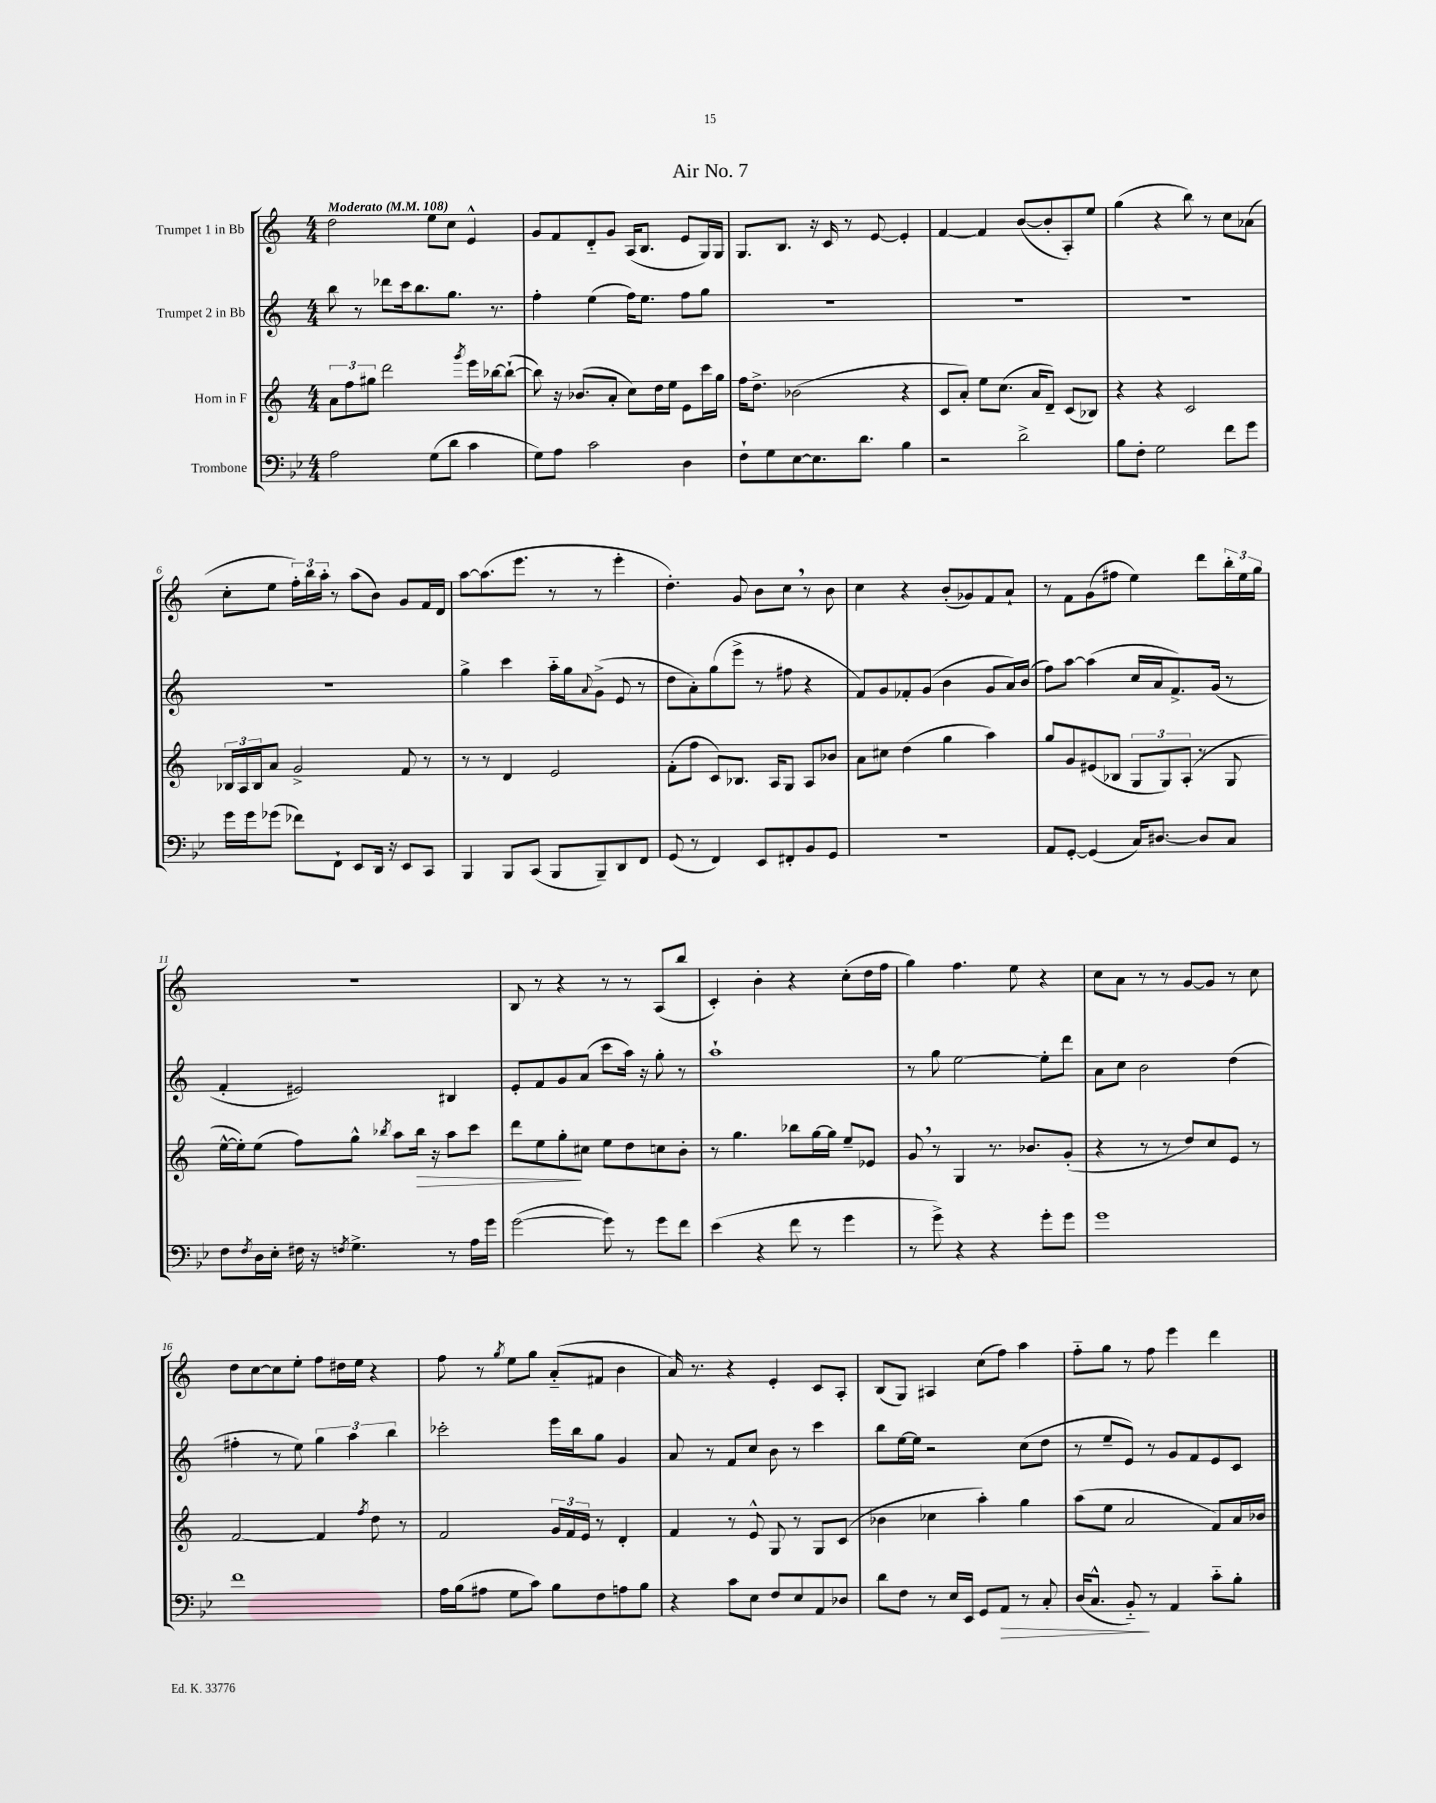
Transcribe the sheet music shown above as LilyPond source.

\header { title = "Air No. 7" }
<<
\new StaffGroup <<
\new Staff = "s0" \with { instrumentName = "Trumpet 1 in Bb" } {
    \clef treble \key c \major \numericTimeSignature \time 4/4 \tempo "Moderato" 4 = 108
    d''2 e''8 c''8 e'4-^ |
    g'8 f'8 d'8-_ g'8 a16( b8. e'8 g16) g16 |
    g8. b8. r16 c'16 r8 e'8~ e'4-. |
    f'4~ f'4 b'8~( b'8-. a8-.) e''8 |
    g''4( r4 b''8) r8 c''8 aes'8( |
    c''8-. e''8 \tuplet 3/2 { f''16-.) b''16 a''16-. } r8 a''8( b'8) g'8 f'16 d'16 |
    a''8~ a''8.( e'''8. r8 r8 e'''4-. |
    d''4.-.) g'8 b'8 c''8 \breathe r8 b'8 |
    c''4 r4 b'8-.( ges'8) f'8 a'8-! |
    r8 f'8 g'8( fis''8 e''4) d'''8 \tuplet 3/2 { b''16-. e''16 g''16 } |
    r1 |
    b8 r8 r4 r8 r8 a8( b''8 |
    c'4-.) b'4-. r4 c''8-.( d''16 f''16 |
    g''4) f''4. e''8 r4 |
    c''8 a'8 r8 r8 g'8~ g'8 r8 c''8 |
    d''8 c''8~ c''8 e''8-. f''8 dis''16 e''16 r4 |
    f''8 r8 \acciaccatura { g''8 } e''8 g''8 a'8-_( fis'8 b'4 |
    a'16) r8. r4 e'4-. c'8 a8-. |
    b8( g8) ais4 c''8( f''8) a''4 |
    f''8-_ g''8 r8 f''8 e'''4 d'''4 \bar "|." |
}
\new Staff = "s1" \with { instrumentName = "Trumpet 2 in Bb" } {
    \clef treble \key c \major \numericTimeSignature \time 4/4
    b''8 r8 des'''8 c'''16 b''8. g''8. r8. |
    f''4-. e''4( f''16) e''8. f''8 g''8 |
    R1 |
    R1 |
    R1 |
    R1 |
    g''4-> c'''4 a''16-_ g''16 \appoggiatura { a'8 } g'8->( e'8 r8 |
    d''8 a'8-.) g''8( e'''8-> r8 fis''8 r4 |
    f'8) g'8 fes'8-. g'8( b'4 g'8 a'16) b'16( |
    f''8) a''8~ a''4( c''16 a'16 f'8.->) g'16( r8 |
    f'4-. eis'2) bis4 |
    e'8-. f'8 g'8 a'8( c'''8 a''16) r16 g''8-. r8 |
    a''1-! |
    r8 g''8 e''2~ e''8-. d'''8 |
    a'8 c''8 b'2 d''4( |
    fis''4-. r8 e''8) \tuplet 3/2 { g''4 a''4 b''4 } |
    ces'''2-. e'''16 b''16 g''8 g'4 |
    a'8 r8 f'8 c''8 b'8 r8 c'''4 |
    b''8 e''16~ e''16 r2 c''8( d''8 |
    r8 e''8-- e'8) r8 g'8 f'8 e'8 c'8 \bar "|." |
}
\new Staff = "s2" \with { instrumentName = "Horn in F" } {
    \clef treble \key c \major \numericTimeSignature \time 4/4
    \tuplet 3/2 { a'8 f''8 gis''8 } d'''2 \acciaccatura { g'''8 } e'''16 bes''16~ bes''8~-!( |
    bes''8) r16 bes'8.( a'8-. c''8) d''16 e''16 e'8 c'''16 g''16 |
    f''16 d''8.-> bes'2( r4 |
    c'8 a'8-.) e''8 c''8.( a'16 d'8--) c'8( bes8) |
    r4 r4 c'2 |
    \tuplet 3/2 { bes16 a16 bes16 } a'8 g'2-> f'8 r8 |
    r8 r8 d'4 e'2 |
    f'8-.( f''8 c'8) bes8. a16 g8 a8 bes'8 |
    a'8 cis''8 d''4( g''4 a''4) |
    g''8 g'8 eis'8( bes8 \tuplet 3/2 { g8 g8) a8-.( } r8 g8 |
    e''16~-^ e''16-.) e''8( f''8) g''8-^ \acciaccatura { bes''8 } a''8 bes''16\> r16 a''8 c'''8 |
    d'''8 e''8 g''8-.\! cis''8 e''8 d''8 c''8 b'8-. |
    r8 g''4. bes''8 g''16~ g''16 e''8-- ees'8 |
    g'8 \breathe r8 g4 r8. bes'8. g'8-.( |
    r4 r8 r8 d''8) c''8 e'8 r8 |
    f'2~ f'4 \acciaccatura { f''8 } d''8 r8 |
    f'2 \tuplet 3/2 { g'16 f'16 e'16 } r8 d'4-. |
    f'4 r8 e'8-^ g8 r8 g8 c'8( |
    bes'4 ces''4 a''4-.) g''4 |
    a''8( e''8 a'2 f'8) a'16 bes'16 \bar "|." |
}
\new Staff = "s3" \with { instrumentName = "Trombone" } {
    \clef bass \key bes \major \numericTimeSignature \time 4/4
    a2 g8( d'8 c'4 |
    g8) a8 c'2 d4 |
    f8-! g8 ees8~ ees8. d'8. bes4 |
    r2 d'2-> |
    bes8 f8-. g2 f'8 g'8 |
    g'16 g'16 ges'8( fes'8) f,8-! ees,8 d,16 r16 ees,8 c,8 |
    bes,,4 bes,,8 c,8( bes,,8 bes,,8--) d,8 f,8 |
    g,8( r8 f,4) ees,8 fis,8-. bes,8 g,8 |
    r1 |
    a,8 g,8~-. g,4( c16) dis8.~ dis8 c8 |
    f8 \acciaccatura { f8 } d16 ees16-. fis16 r16 \acciaccatura { f8 } g4.-> r8 a16 g'16 |
    g'2~( g'8) r8 g'8 f'8 |
    ees'4( r4 f'8 r8 g'4 |
    r8 g'8->) r4 r4 g'8-. g'8 |
    g'1 |
    f'1 |
    a16 bes16( ais8 g8 c'8) bes8 f8 a8 bes8 |
    r4 c'8 ees8 f8 ees8 a,8 des8 |
    d'8 f8 r8 ees16 ees,16 g,8 a,8\> r8 c8-. |
    d16( c8.-^ bes,8-_\!) r8 a,4 c'8-_ bes8-. \bar "|." |
}
>>
>>
